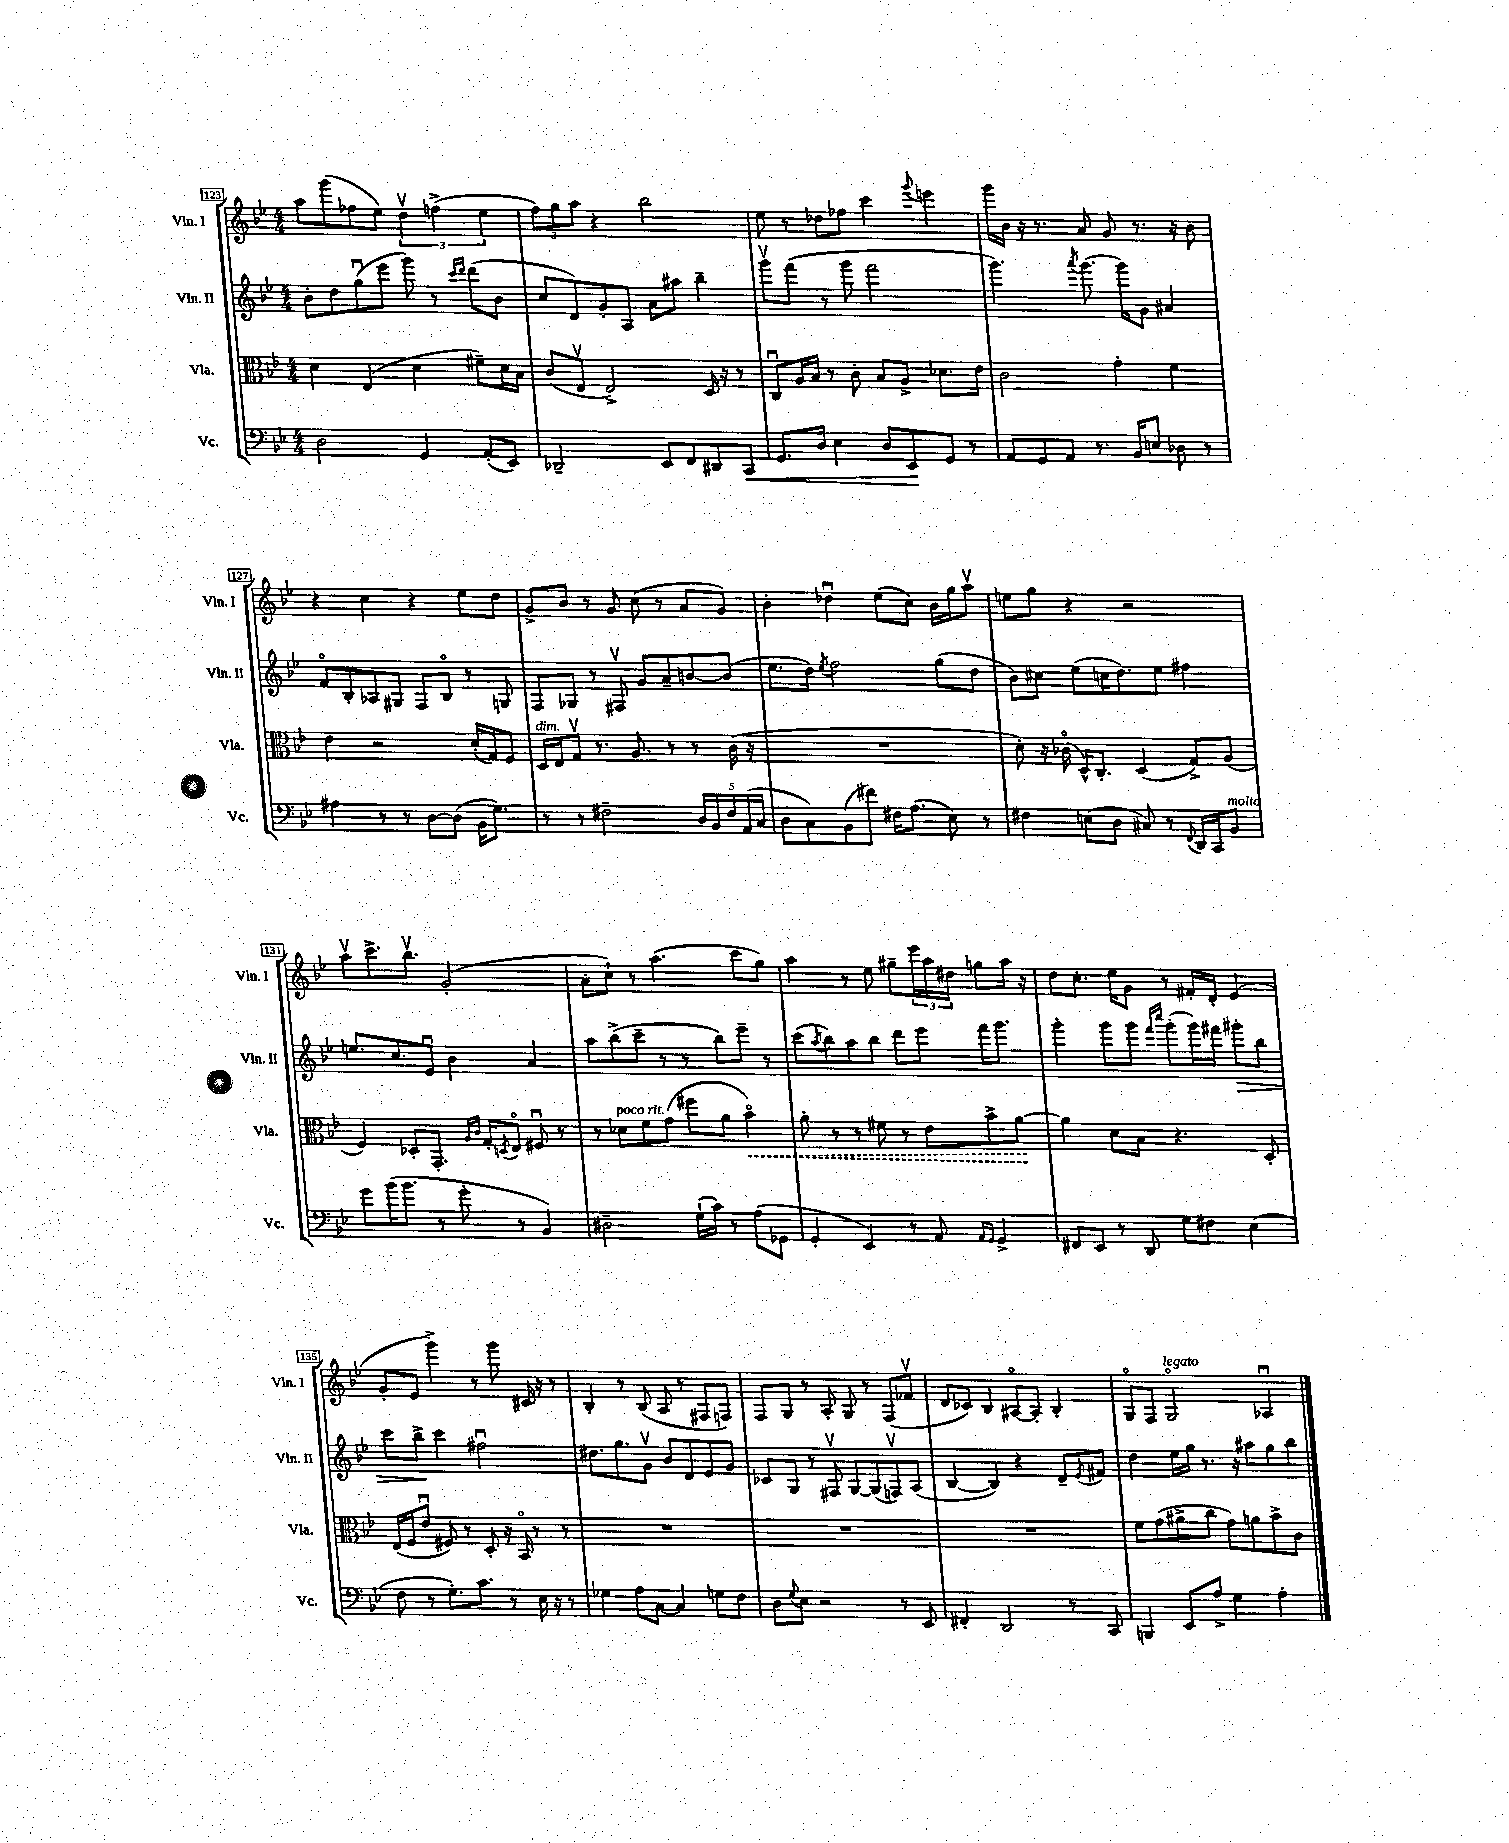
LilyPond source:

<<
\new StaffGroup <<
\new Staff = "s0" \with { instrumentName = "Vln. I" shortInstrumentName = "Vln. I" } {
    \clef treble \key bes \major \numericTimeSignature \time 4/4
    a''8 g'''8( fes''8 ees''8) \tuplet 3/2 { d''4\upbow f''4->( ees''4 } |
    \tuplet 3/2 { f''8) g''8 a''8 } r4 bes''2 |
    ees''8 r8 des''8 fes''8 c'''4 \appoggiatura { g'''8 } e'''4 |
    g'''16 bes'16 r16 r8. a'8 g'8 r8. r16 bes'8 |
    r4 c''4 r4 ees''8 d''8 |
    g'8-> bes'8 r8 g'8 c''8( r8 a'8 g'8) |
    bes'4-. des''4\downbow ees''8( c''8) bes'16 g''16 a''8\upbow |
    e''8 g''8 r4 r2 |
    a''8\upbow c'''8.-> bes''8.\upbow g'2-.( |
    a'8-. c''8-!) r8 a''4.( c'''8 g''8) |
    a''4 r8 ees''8 gis''8-- \tuplet 3/2 { ees'''16 a''16 dis''16 } g''8 a''16 r16 |
    d''8 c''8.-. ees''16 g'8 r8 fis'16-. d'16-. ees'4( |
    g'8-. ees'8 g'''4->) r8 g'''8 cis'16 r16 r8 |
    bes4-. r8 bes8( a8 r8 fis8 f8) |
    f8 g8 r8 a8-. g8 r8 f8( fes'8\upbow |
    d'8 ces'8) bes4 ais8~\flageolet ais8-. bes4-. |
    g8\flageolet f8 g2\flageolet^\markup { \italic "legato" } aes4\downbow \bar "|." |
}
\new Staff = "s1" \with { instrumentName = "Vln. II" shortInstrumentName = "Vln. II" } {
    \clef treble \key bes \major \numericTimeSignature \time 4/4
    bes'8-. d''8 g''8\downbow( ees'''8 g'''8) r8 \grace { c'''16 d'''16 } d'''8( bes'8 |
    c''8 d'8) g'8-. a8 a'8 ais''8 bes''4-- |
    g'''8\upbow f'''8( r8 g'''8 f'''2 |
    g'''4.) \acciaccatura { a'''8 } g'''8.~ g'''16 g'8 ais'4 |
    f'8\flageolet bes8-. aes8 gis8 f8 bes8\flageolet r8 g8 |
    f8 ges8 r8 fis8\upbow g'8 a'8-- b'8~ b'8( |
    ees''8. d''16) \acciaccatura { ees''8 } f''2 g''8( d''8 |
    bes'8) cis''8 ees''8( c''16 d''8.) ees''8 fis''4 |
    e''8. c''8. ees'8\downbow bes'4 a'4 |
    a''8 bes''8->( c'''8-- r8 r8 bes''8) ees'''8-- r8 |
    c'''8( \acciaccatura { a''8 } bes''8) a''8 bes''8 d'''8 ees'''8 f'''16 g'''8. |
    g'''4-. g'''8 g'''8 \grace { f'''16 c''''16 } g'''8-.( g'''16) fis'''16 gis'''8-.\> bes''8 |
    c'''8 bes''8->\! c'''4 fis''2\downbow |
    dis''8. g''8. g'8\upbow bes'8 d'8 ees'8 g'8 |
    ces'8 g8 r8 fis8\upbow g8~ g8( f8\upbow) a8( |
    bes4~ bes4) r4 d'8-- \acciaccatura { ees'8 } fis'8 |
    d''4 ees''16 g''16 r8. r16 ais''8 g''8 bes''8 \bar "|." |
}
\new Staff = "s2" \with { instrumentName = "Vla." shortInstrumentName = "Vla." } {
    \clef alto \key bes \major \numericTimeSignature \time 4/4
    d'4 ees4( d'4 fis'8--) d'16 bes16 |
    c'8( ees8\upbow ees2->) d16 r16 r8 |
    c8\downbow a16 bes16 r8 c'8-. bes8 a8-> des'8. ees'16 |
    c'2 g'4-. f'4 |
    ees'4 r2 d'16-.( g16) f8 |
    d16^\markup { \italic "dim." } ees16 g8\upbow r8. a8. r8 r8 c'16( r16 |
    R1 |
    d'8-.) r16 ces'16\flageolet( d16-^) c8.-. d4( g8->) a8( |
    f4) des8-. g,8.-. \grace { a16 c'16 } g16-. \acciaccatura { d8 } ees8\flageolet fis8\downbow r8 |
    r8 des'8^\markup { \italic "poco rit." } f'8 g'8( fis''8 a'8 \once \override Hairpin.style = #'dashed-line bes'4\flageolet\<) |
    a'8-. r8 r8 fis'8 r8 ees'8 bes'8-> a'8~\! |
    a'4 d'8 bes8 r4. d8-. |
    ees16( f16 ees'8\downbow fis8) r8 d8-. r16 bes,16\flageolet r8 r8 |
    R1 |
    R1 |
    R1 |
    f'8 g'8( ais'8-> c''8 g'8) a'8 bes'8-> c'8 \bar "|." |
}
\new Staff = "s3" \with { instrumentName = "Vc." shortInstrumentName = "Vc." } {
    \clef bass \key bes \major \numericTimeSignature \time 4/4
    d2 g,4 a,8-.( ees,8) |
    des,2-- ees,8 f,8 dis,8 c,8\< |
    g,8. d16 ees4 d8 ees,8\! g,8 r8 |
    a,8 g,8 a,8 r8. bes,16 e8 des8 r8 |
    ais4 r8 r8 d8~ d8( bes,16 g8.) |
    r8 r8 fis2-- \tuplet 5/4 { d16 bes,16 fis16 a,16( c16 } |
    d8 c8) bes,8( fis'8) fis16 a8.( ees8) r8 |
    fis4 e8( d8 cis8) r8 \appoggiatura { f,8 } d,16 c,16 bes,8^\markup { \italic "molto" } |
    g'8 bes'16( bes'8. r8 g'8-. r8 bes,4) |
    dis2-- g16-!( c'16) r8 a8( ges,8 |
    g,4-. ees,4) r8 a,8 \grace { a,16 g,16 } g,4-> |
    fis,8 ees,8 r8 d,8 g8 fis8 ees4( |
    f8 r8 g8.-.) c'8. r8 ees16 r16 r8 |
    ges4 a8 c8~ c4 g8 f8 |
    d8 \appoggiatura { g8 } ees8 r2 r8 ees,8 |
    fis,4-. d,2 r8 c,8 |
    b,,4 ees,8 a8-> g4 a4-. \bar "|." |
}
>>
>>
\layout { \context { \Score currentBarNumber = #123 \override BarNumber.stencil = #(make-stencil-boxer 0.1 0.3 ly:text-interface::print) } }
